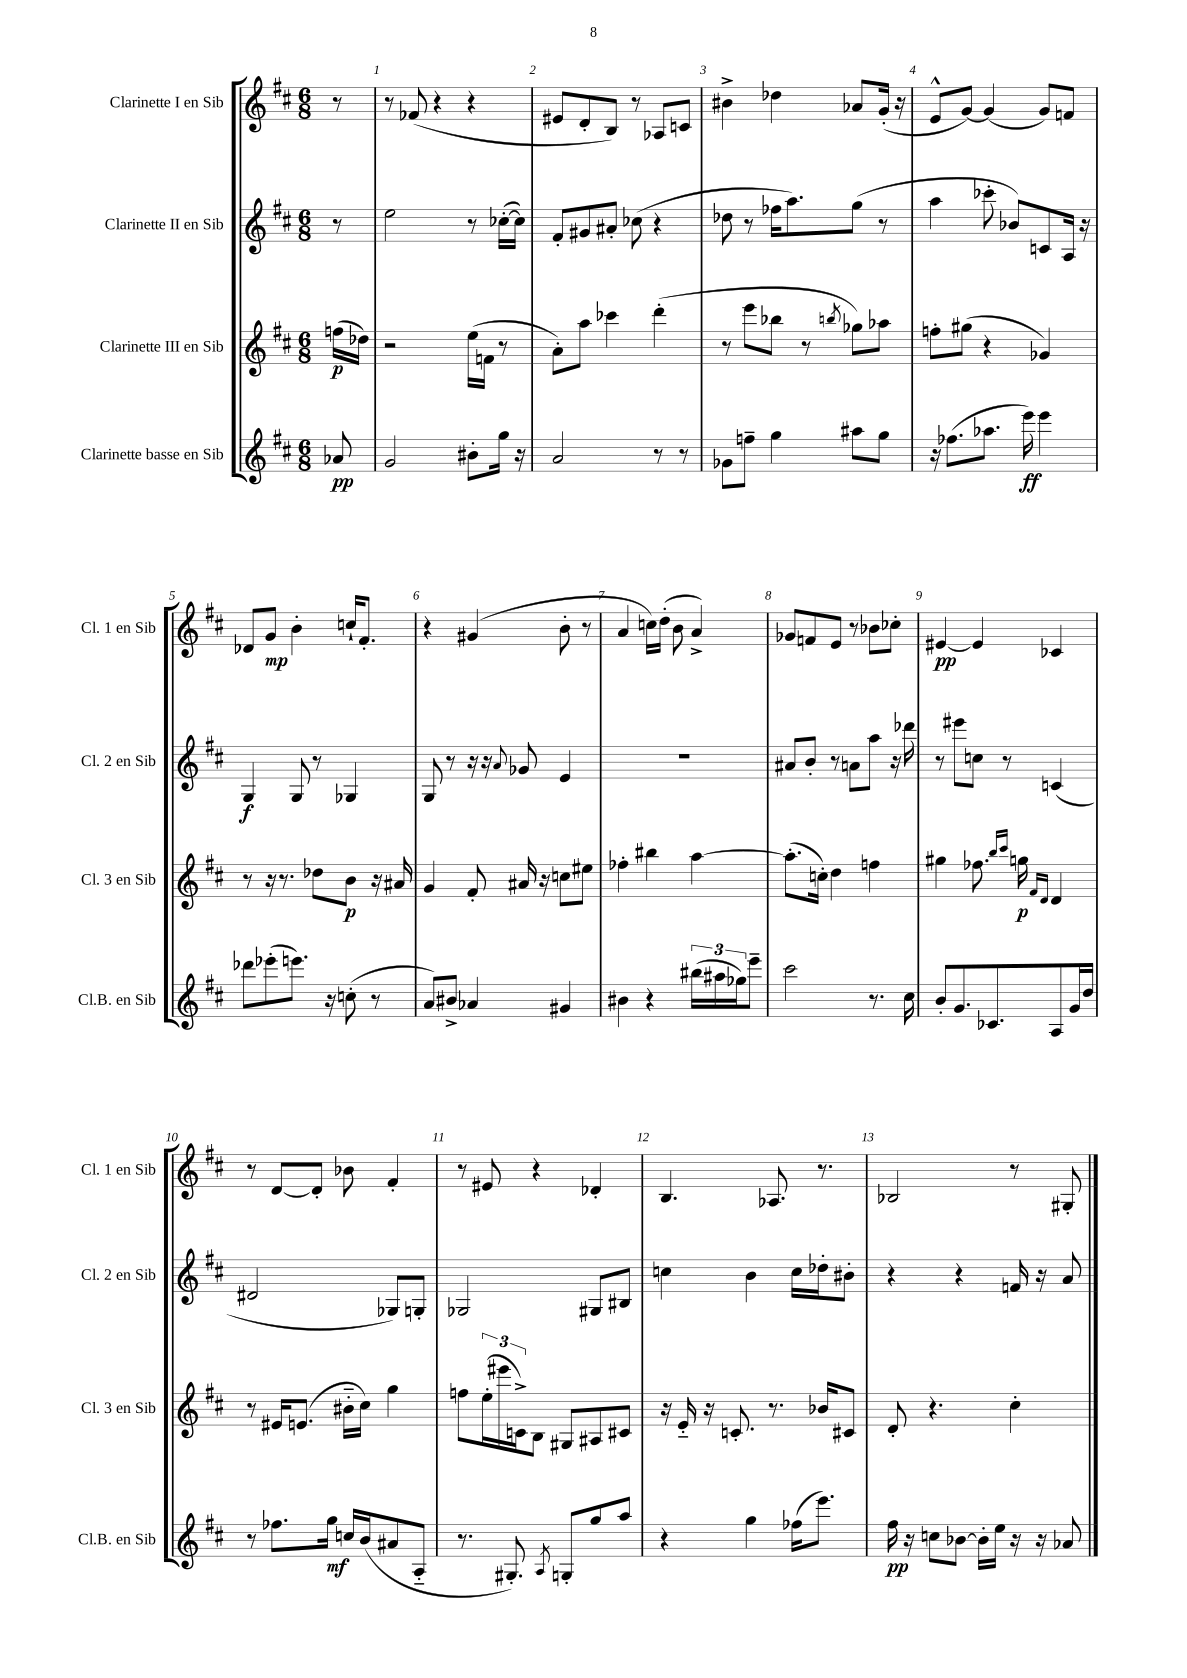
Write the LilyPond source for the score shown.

<<
\new StaffGroup <<
\new Staff = "s0" \with { instrumentName = "Clarinette I en Sib" shortInstrumentName = "Cl. 1 en Sib" } {
    \clef treble \key d \major \numericTimeSignature \time 6/8 \partial 8
    r8 |
    r8 fes'8( r4 r4 |
    eis'8 d'8-. b8) r8 aes8 c'8 |
    bis'4-> des''4 aes'8 g'16-.( r16 |
    e'8-^ g'8~) g'4( g'8) f'8 |
    des'8 g'8\mp b'4-. c''16-! fis'8.-. |
    r4 gis'4( b'8-. r8 |
    a'4 c''16) d''16-.( b'8 a'4->) |
    ges'8 f'8 e'8 r8 bes'8 ces''8-. |
    eis'4~\pp eis'4 ces'4 |
    r8 d'8~ d'8-. bes'8 fis'4-. |
    r8 eis'8 r4 des'4-. |
    b4. aes8. r8. |
    bes2 r8 gis8-. \bar "|." |
}
\new Staff = "s1" \with { instrumentName = "Clarinette II en Sib" shortInstrumentName = "Cl. 2 en Sib" } {
    \clef treble \key d \major \numericTimeSignature \time 6/8 \partial 8
    r8 |
    e''2 r8 ces''16~-.( ces''16) |
    fis'8-. gis'8 ais'8-. ces''8( r4 |
    des''8 r8 fes''16 a''8.) g''8( r8 |
    a''4 ces'''8-. bes'8) c'8 a16 r16 |
    g4\f g8 r8 ges4 |
    g8 r8 r16 r16 \appoggiatura { a'8 } ges'8 e'4 |
    R2. |
    ais'8 b'8-. r8 a'8 a''8 r16 des'''16 |
    r8 eis'''8 c''8 r8 c'4( |
    dis'2 ges8) g8-. |
    ges2 gis8 bis8 |
    c''4 b'4 c''16 des''16-. bis'8-. |
    r4 r4 f'16 r16 a'8 \bar "|." |
}
\new Staff = "s2" \with { instrumentName = "Clarinette III en Sib" shortInstrumentName = "Cl. 3 en Sib" } {
    \clef treble \key d \major \numericTimeSignature \time 6/8 \partial 8
    f''16\p( des''16) |
    r2 e''16( f'16 r8 |
    a'8-.) a''8 ces'''4 d'''4-.( |
    r8 e'''8 bes''8 r8 \acciaccatura { b''8 } ges''8) aes''8 |
    f''8-. gis''8( r4 ges'4) |
    r8 r16 r8. des''8 b'8\p r16 ais'16 |
    g'4 fis'8-. ais'16 r16 c''8 eis''8 |
    fes''4-. bis''4 a''4~ |
    a''8.-.( c''16-.) d''4 f''4 |
    gis''4 fes''8. \grace { b''16 cis'''16 } g''16\p \grace { fis'16 d'16 } d'4 |
    r8 eis'16 e'8.( bis'16-_ cis''16) g''4 |
    f''8 \tuplet 3/2 { e''16-.( eis'''16 c'16->) } b8 gis8 ais8 cis'8 |
    r16 e'16-_ r16 c'8.-. r8. bes'16 cis'8 |
    d'8-. r4. cis''4-. \bar "|." |
}
\new Staff = "s3" \with { instrumentName = "Clarinette basse en Sib" shortInstrumentName = "Cl.B. en Sib" } {
    \clef treble \key d \major \numericTimeSignature \time 6/8 \partial 8
    aes'8\pp |
    g'2 bis'8-. g''16 r16 |
    a'2 r8 r8 |
    ges'8 f''8-- g''4 ais''8 g''8 |
    r16 fes''8.( aes''8. e'''16\ff) e'''4 |
    des'''8 ees'''8-.( e'''8.) r16 c''8-.( r8 |
    a'8) bis'8-> aes'4 gis'4 |
    bis'4 r4 \tuplet 3/2 { bis''16( ais''16 ges''16) } e'''8-- |
    cis'''2 r8. cis''16 |
    b'8-. g'8. ces'8. a8 g'16 d''16 |
    r8 fes''8. g''16\mf c''16 b'16( ais'8 a8-_ |
    r8. gis8.-.) \acciaccatura { a8 } g8-. g''8 a''8 |
    r4 g''4 fes''16( e'''8.) |
    fis''16\pp r16 c''8 bes'8~ bes'16-. e''16 r16 r16 aes'8 \bar "|." |
}
>>
>>
\layout { \context { \Score \override BarNumber.break-visibility = ##(#f #t #t) barNumberVisibility = #all-bar-numbers-visible } }
